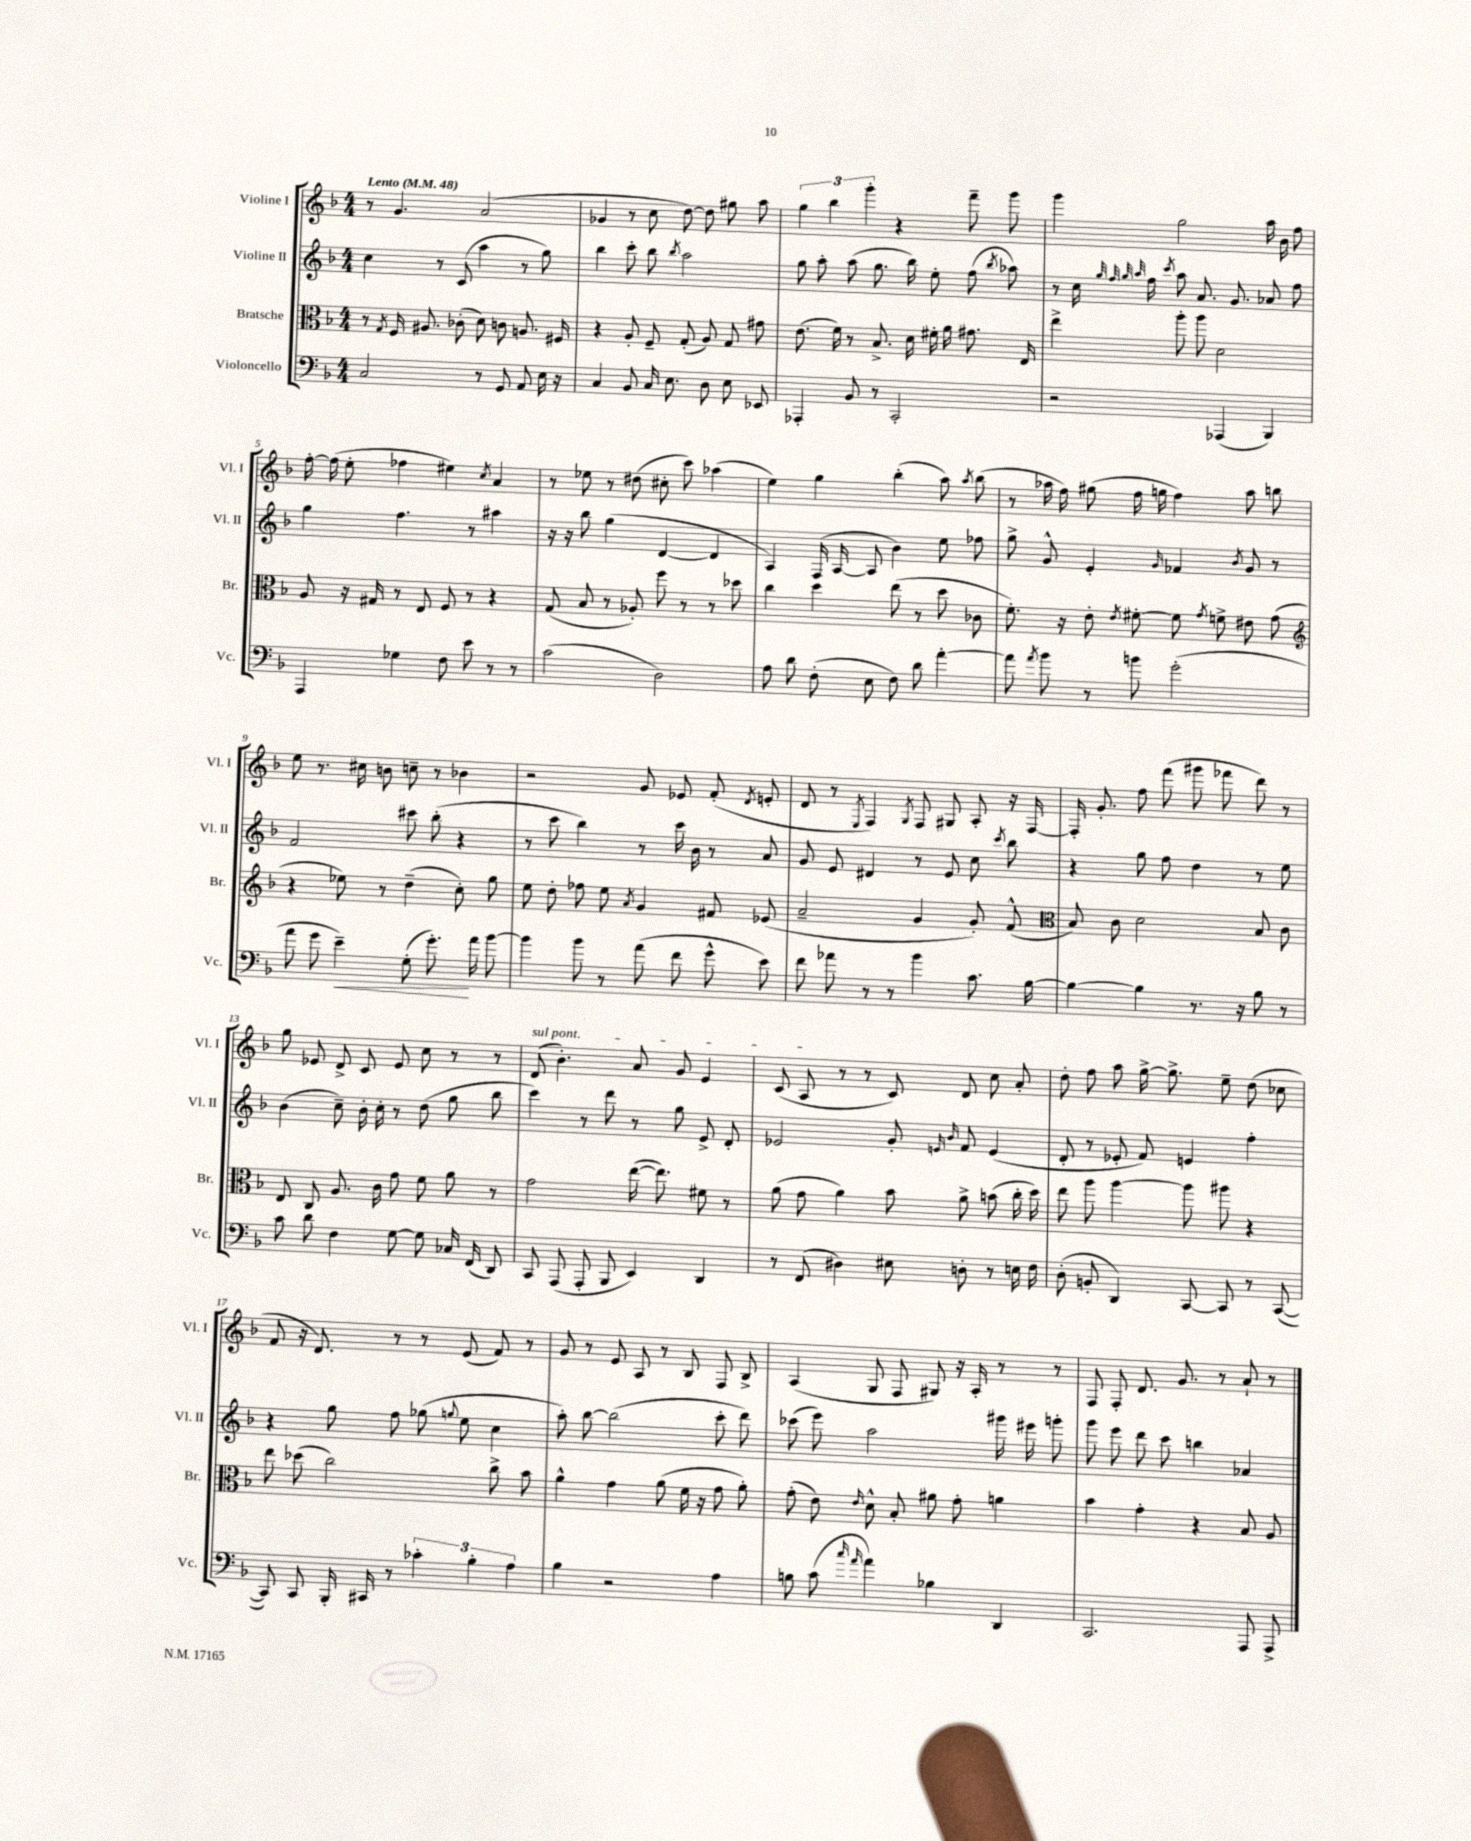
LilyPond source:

<<
\new StaffGroup <<
\new Staff = "s0" \with { instrumentName = "Violine I" shortInstrumentName = "Vl. I" } {
    \clef treble \key f \major \numericTimeSignature \time 4/4 \tempo "Lento" 4 = 48
    \autoBeamOff r8 g'4. a'2( |
    ges'4 r8 c''8 d''8~) d''8 gis''8 a''8 |
    \tuplet 3/2 { g''4 bes''4 g'''4-. } r4 f'''8-- g'''8 |
    g'''4 g''2 a''16 bes'16 f''8 |
    f''16~-. f''16( e''8-. fes''4 eis''4) \acciaccatura { c''8 } a'4 |
    r8 ees''8 r8 dis''8( cis''8-. c'''8) aes''4( |
    e''4) g''4 bes''4-.( a''8) \acciaccatura { a''8 } bes''8( |
    r8 aes''16 f''16) gis''8( f''16 g''16 f''4) aes''8 b''8 |
    e''8 r8. cis''16 b'8 c''8-- r8 bes'4 |
    r2 g'8 ees'8 f'8-.( \acciaccatura { d'8 } e'8-. |
    d'8 r8 \acciaccatura { e8 } f4) \acciaccatura { g8 } f8 gis8 a8-. r16 f16~ |
    f16-. g'8.-. f''8 f'''8( gis'''8 fes'''8 d'''8) r8 |
    g''8 ees'8 d'8-> c'8 ees'8 c''8 r8 r8 |
    \once \override TextSpanner.bound-details.left.text = \markup { \italic "sul pont." } d'8\startTextSpan( bes'4.-.) a'8 g'8 e'4 |
    c'8( a8\stopTextSpan r8 r8 c'8) d'8 c''8 a'8-. |
    d''8-. f''8 a''8 g''16~-> g''8.-> e''8-- d''8( ces''8 |
    f'8 r16 d'8.) r8 r8 e'8( f'8) r8 |
    g'8 r8 e'8 a8 r8 bes8 f8 bes8-> |
    a4( g8 f8 gis8) r16 a16-. r8 r8 |
    f8 f8-. d'8. g'8. r8 a'8-! r8 \bar "|." |
}
\new Staff = "s1" \with { instrumentName = "Violine II" shortInstrumentName = "Vl. II" } {
    \clef treble \key f \major \numericTimeSignature \time 4/4
    \autoBeamOff c''4 r8 c'8( a''4 r8 g''8) |
    bes''4 c'''8-. bes''8 \acciaccatura { bes''8 } a''2 |
    g''8 a''8-. a''8( g''8. bes''16) e''8-. f''8( \acciaccatura { bes''8 } aes''8) |
    r8 c''16 \grace { g''32 f''32 g''32 a''32 } f''16 \acciaccatura { c'''8 } a''8 a'8. g'8. aes'8 f''8 |
    g''4 f''4. r8 ais''4 |
    r16 r16 bes''8 g''4( d'4~ d'4 |
    a4) f16( a16~ a8 bes'4) e''8 fes''8 |
    g''8-> g'8-^ e'4-. \grace { g'16 } fes'4 \acciaccatura { bes'8 } g'8 r8 |
    f'2 cis'''8 bes''8-.( r4 |
    r8 c'''8 bes''4) r8 c'''16 bes'16 r8 a'8 |
    g'8 e'8 dis'4 r8 e'8 c''8 \acciaccatura { c'''8 } bes''8 |
    r4 g''8 f''8 d''4 r8 e''8 |
    bes'4( c''8--) bes'16-. c''16-. r8 d''8( g''8 bes''8 |
    c'''4) r8 d'''8 r8 g''8 e'8-> d'8-. |
    ees'2 g'8-. \grace { e'16 bes'16 } f'8 e'4( |
    d'8-. r8 ees'8-. f'8) e'4 f''4-. |
    r4 g''8 f''8 ges''8( \appoggiatura { g''8 } e''8 c''4 |
    a''8-.) bes''8~ bes''2( c'''8-. d'''8) |
    ces'''8( e'''8) a''2 gis'''16 eis'''16 g'''8-. |
    g'''8 e'''8 d'''8 c'''8 b''4 aes'4 \bar "|." |
}
\new Staff = "s2" \with { instrumentName = "Bratsche" shortInstrumentName = "Br." } {
    \clef alto \key f \major \numericTimeSignature \time 4/4
    \autoBeamOff r8 \acciaccatura { g8 } f16 ais8. ces'8-.( d'8) c'8 a8. fis16 |
    r4 a8-. f8-- g8-.( a8) g8 gis'8 |
    e'8.( f'16) r8 bes8.-> d'16 fis'16-. a'16 gis'8. e16 |
    e''4-> a''8-. a''8 d'2 |
    a8 r16 gis16 r8 e8 f8 r8 r4 |
    g8( bes8 r8 aes8-.) f''8 r8 r8 des''8 |
    c''4 d''4 e''8( r8 d''8 ces'8 |
    f'8.-.) r16 e'8-. \acciaccatura { e'8 } fis'8~-. fis'8 \acciaccatura { g'8 } f'8-> eis'8 g'8( |
    \clef treble r4 ees''8) r8 d''4--( c''8-.) g''8 |
    e''8 d''8-. fes''8 e''8 \acciaccatura { a'8 } g'4 fis'8 ees'8( |
    a'2-- g'4 g'8-.) f'8-^( |
    \clef alto bes8) c'8 d'2 bes8 c'8 |
    e8 c8 a8. c'16 g'8 f'8 a'8 r8 |
    g'2 e''16~( e''8.) fis'8 r8 |
    a'8( g'8 a'4) bes'8 a'8-> b'8( c''16-. d''16) |
    e''8 a''8 a''4~ a''8 ais''8 r4 |
    e''8 des''8( c''2) c''8-> bes'8 |
    a'4-^ g'4 a'8( f'16 r16 g'8 a'8-.) |
    g'8-.( e'8) \grace { e'16 } d'8-^ bes8-. ais'8 g'8-. a'4 |
    bes'4 g'4-. r4 bes8 a8 \bar "|." |
}
\new Staff = "s3" \with { instrumentName = "Violoncello" shortInstrumentName = "Vc." } {
    \clef bass \key f \major \numericTimeSignature \time 4/4
    \autoBeamOff c2 r8 g,8 a,8 e16 r16 |
    c4 bes,8 c16 e8. d8 e8 ees,8 |
    aes,,4-. bes,8 r8 c,2-. |
    r2 aes,,4( bes,,4) |
    a,,4 ges4 f8 e'8 r8 r8 |
    c'2( d2) |
    a8 d'8 f8-.( e8 f8) d'8 a'4~-. |
    a'8 \acciaccatura { a'8 } bes'8 r8 b'8 g'2-.( |
    a'8 g'8 e'4--\<) g8-.( g'8.-.\!) a'16 bes'8~ |
    bes'4 bes'8 r8 a'8( f'8 g'8-^ e'8) |
    f'8 aes'8 r8 r8 bes'4 c'8. bes16~ |
    bes4~ bes4 r8. r16 bes8 r8 |
    c'8 d'8 f4 g8~ g8 ces16 f,16( d,8) |
    c,8 a,,8( a,,8-. bes,,8 e,4) d,4 |
    r8 f,8( dis4) eis8 d8-. r8 e16 f16 |
    d8-.( b,8-. d,4) c,8~ c,8 r8 c,8~( |
    c,8) c,8 bes,,16-. cis,16 r8 \tuplet 3/2 { ces'4-. bes4-. a4 } |
    bes4 r2 a4 |
    b8 c'8( \grace { c''16 a'16 } a'4) bes4 d,4 |
    c,2. a,,8 a,,8-> \bar "|." |
}
>>
>>
